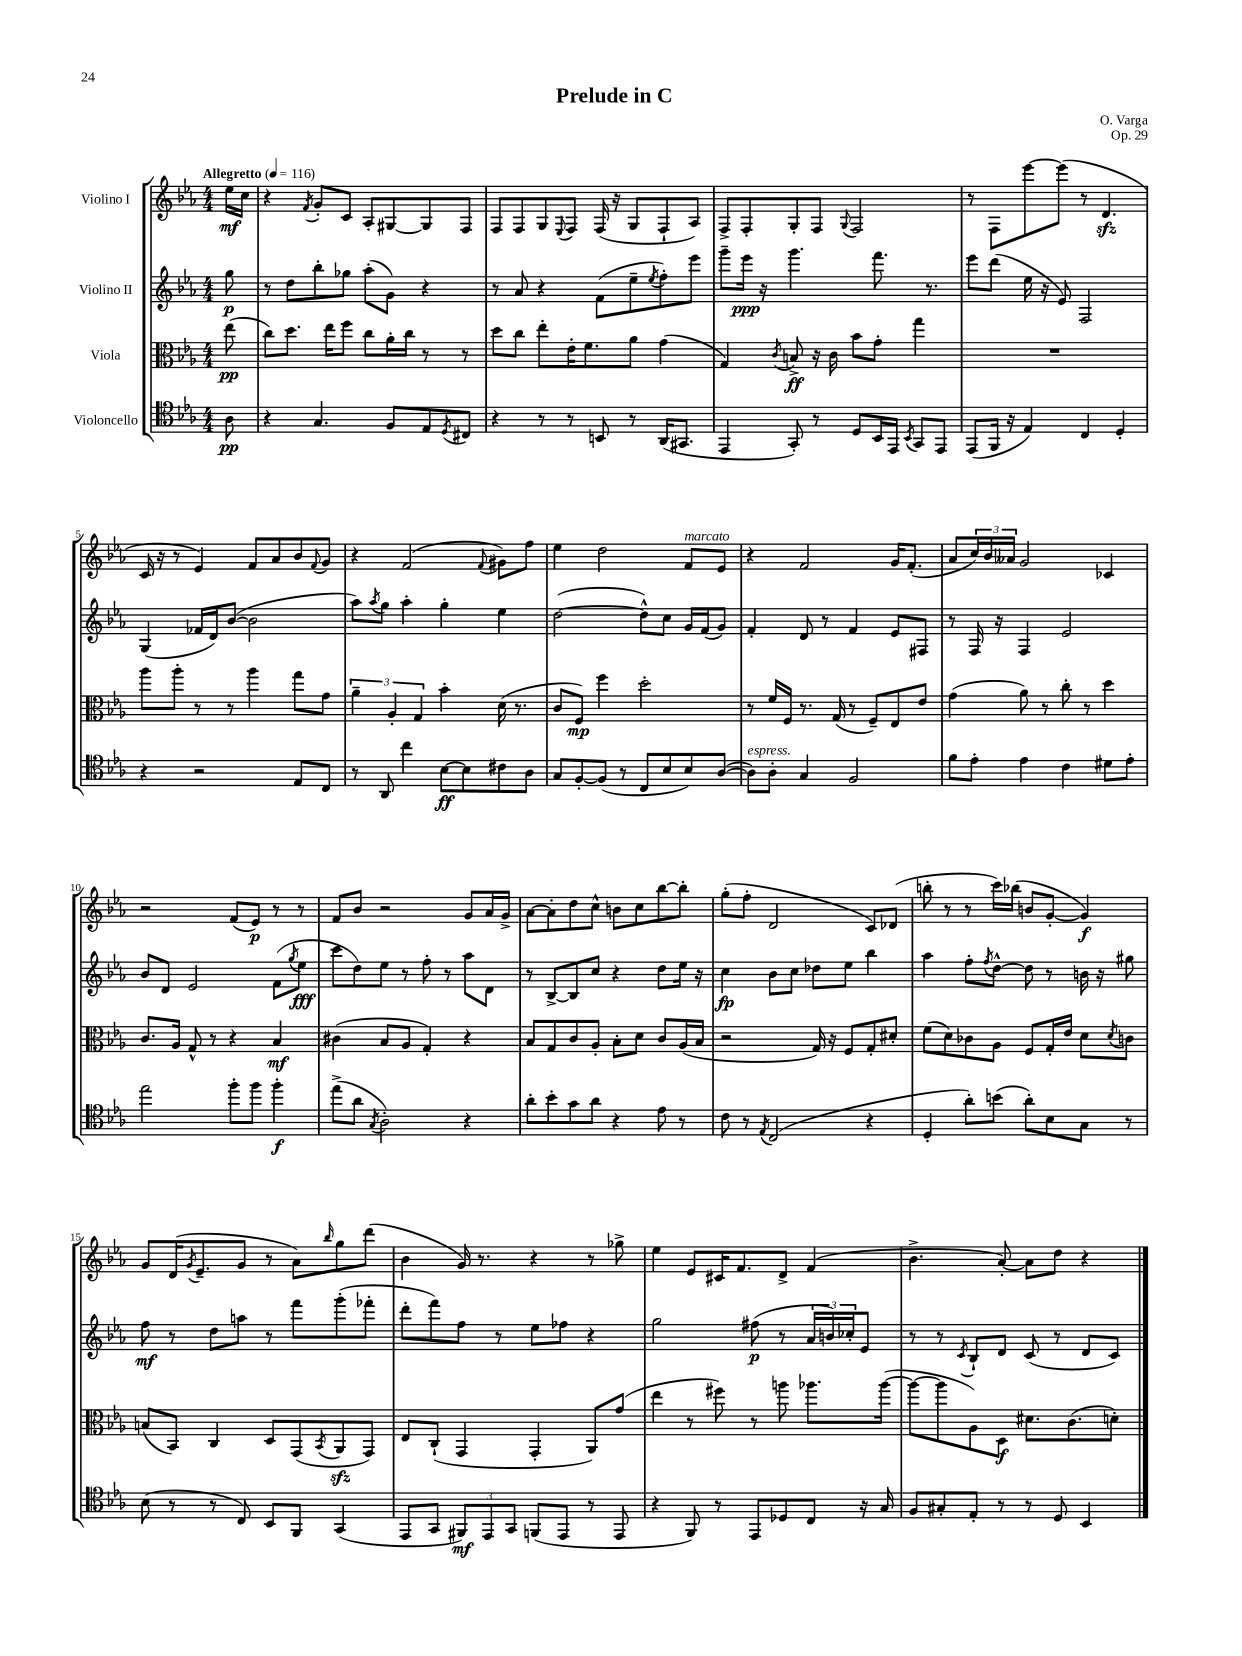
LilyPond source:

\header { title = "Prelude in C" composer = "O. Varga" opus = "Op. 29" }
<<
\new StaffGroup <<
\new Staff = "s0" \with { instrumentName = "Violino I" } {
    \clef treble \key ees \major \numericTimeSignature \time 4/4 \partial 8 \tempo "Allegretto" 4 = 116
    ees''16\mf c''16 |
    r4 \acciaccatura { f'8 } g'8-. c'8 aes8-. gis8~ gis8 f8 |
    f8 f8 g8 \appoggiatura { ees8 } f8 f16( r16 g8 f8-! aes8) |
    f8-> f8-. g8-. f8 \appoggiatura { g8 } f2 |
    r8 f8 ees'''8~ ees'''8( r8 d'4.\sfz |
    c'16 r16 r8 ees'4) f'8 aes'8 bes'8 \appoggiatura { f'8 } g'8 |
    r4 f'2( \appoggiatura { f'8 } gis'8) f''8 |
    ees''4 d''2 f'8^\markup { \italic "marcato" } ees'8 |
    r4 f'2 g'16 f'8.-.( |
    aes'8 \tuplet 3/2 { c''16) bes'16 aeses'16 } g'2 ces'4 |
    r2 f'8( ees'8\p) r8 r8 |
    f'8 bes'8 r2 g'8 aes'16 g'16-> |
    aes'8~ aes'8-. d''8 c''8-^ b'8 c''8 bes''8~ bes''8-. |
    g''8-.( f''8-. d'2 c'8) des'8( |
    b''8-. r8 r8 c'''16) bes''16( b'8 g'8~-. g'4\f) |
    g'8 d'16( \acciaccatura { g'8 } ees'8.-- g'8 r8 aes'8) \grace { bes''16 } g''8 d'''8( |
    bes'4 g'16) r8. r4 r8 ges''8-> |
    ees''4 ees'8 cis'16 f'8. d'8-> f'4( |
    bes'4.-> aes'8~-.) aes'8 d''8 r4 \bar "|." |
}
\new Staff = "s1" \with { instrumentName = "Violino II" } {
    \clef treble \key ees \major \numericTimeSignature \time 4/4 \partial 8
    g''8\p |
    r8 d''8 bes''8-. ges''8 aes''8-.( g'8) r4 |
    r8 aes'8 r4 f'8( ees''8-- \acciaccatura { ees''8 } f''8-.) ees'''8 |
    g'''8-- ees'''16\ppp r16 g'''4. f'''8. r8. |
    ees'''8 d'''8( ees''16 r16 ees'8) f2 |
    g4( fes'16 d'16) bes'8~( bes'2 |
    aes''8) \acciaccatura { aes''8 } g''8 aes''4-. g''4-. ees''4 |
    d''2~( d''8-^) c''8 g'16 f'16( g'8) |
    f'4-. d'8 r8 f'4 ees'8 fis8 |
    r8 f16 r16 f4 ees'2 |
    bes'8 d'8 ees'2 f'8( \acciaccatura { g''8 } ees''8\fff |
    c'''8 d''8) ees''8 r8 f''8-. r8 aes''8 d'8 |
    r8 bes8~-> bes8 c''8 r4 d''8 ees''16 r16 |
    c''4\fp bes'8 c''8 des''8 ees''8 bes''4 |
    aes''4 f''8-. \acciaccatura { f''8 } d''8~-^ d''8 r8 b'16 r16 gis''8 |
    f''8\mf r8 d''8 a''8 r8 f'''8 g'''8-.( fes'''8-. |
    d'''8-. f'''8) f''8 r8 ees''8 fes''8 r4 |
    g''2 fis''8\p( r8 \tuplet 3/2 { aes'16 b'16) ces''16-. } ees'8 |
    r8 r8 \acciaccatura { c'8 } bes8-! d'8 c'8( r8 d'8 c'8) \bar "|." |
}
\new Staff = "s2" \with { instrumentName = "Viola" } {
    \clef alto \key ees \major \numericTimeSignature \time 4/4 \partial 8
    ees''8\pp( |
    c''8) d''8. ees''16 f''8 c''8 aes'16-. c''16 r8 r8 |
    d''8 c''8 ees''8-. ees'16-. f'8. aes'8 g'4( |
    g4) \acciaccatura { c'8 } b8->\ff r16 c'16 bes'8 g'8-. g''4 |
    R1 |
    aes''8 aes''8-. r8 r8 aes''4 g''8 g'8 |
    \tuplet 3/2 { aes'4-- aes4-. g4 } bes'4-. d'16( r8. |
    c'8 f8\mp) f''4 d''2-. |
    r8 f'16 f16 r8. g16( r8 f8--) ees8 ees'8 |
    g'4( aes'8) r8 c''8-. r8 d''4 |
    c'8. aes16 g8-^ r8 r4 bes4\mf |
    cis'4( bes8 aes8 g4-.) r4 |
    bes8 g8 c'8 aes8-. bes8-. d'8 c'8 aes16( bes16 |
    r2 g16) r16 f8 g8-. dis'8-. |
    f'8( d'8) ces'8 aes8 f8 g16-. ees'16 d'8 \acciaccatura { d'8 } c'8 |
    b8( bes,8) c4 d8 g,8( \acciaccatura { bes,8 } aes,8\sfz g,8) |
    ees8 c8-!( g,4 g,4-. aes,8) g'8( |
    ees''4 r8 fis''8) r8 a''8 aes''8. aes''16~( |
    aes''8~ aes''8 aes8) d8\f dis'8. c'8.( d'8-.) \bar "|." |
}
\new Staff = "s3" \with { instrumentName = "Violoncello" } {
    \clef tenor \key ees \major \numericTimeSignature \time 4/4 \partial 8
    aes8\pp |
    r4 g4. f8 ees8 \acciaccatura { d8 } cis8 |
    r4 r8 r8 b,8 r8 aes,16( gis,8. |
    ees,4 g,8-.) r8 d8 bes,16 ees,16 \acciaccatura { bes,8 } g,8 ees,8 |
    ees,8( f,16 r16 ees4) c4 d4-. |
    r4 r2 ees8 c8 |
    r8 aes,8 c''4 bes8~\ff bes8 cis'8 aes8 |
    g8 f8~-. f8( r8 c8 bes8 bes8) aes8~( |
    aes8^\markup { \italic "espress." }) aes8-. g4 f2 |
    f'8 ees'8-. ees'4 c'4 dis'8 ees'8-. |
    ees''2 f''8-. f''8 f''4-.\f |
    ees''8->( aes'8 \acciaccatura { g8 } aes2-.) r4 |
    aes'8-. bes'8-. g'8 aes'8 r4 ees'8 r8 |
    c'8 r8 \acciaccatura { ees8 } c2( r4 |
    d4-. aes'8-.) b'8( aes'8-.) bes8 g8 r8 |
    bes8( r8 r8 c8) bes,8 f,8 g,4( |
    ees,8 g,8 \tuplet 3/2 { fis,8\mf) ees,8 g,8 } f,8( ees,8 r8 ees,8 |
    r4 f,8) r8 ees,8 des8 c8 r16 g16 |
    f8 gis8-. ees8-. r8 r8 d8 bes,4 \bar "|." |
}
>>
>>
